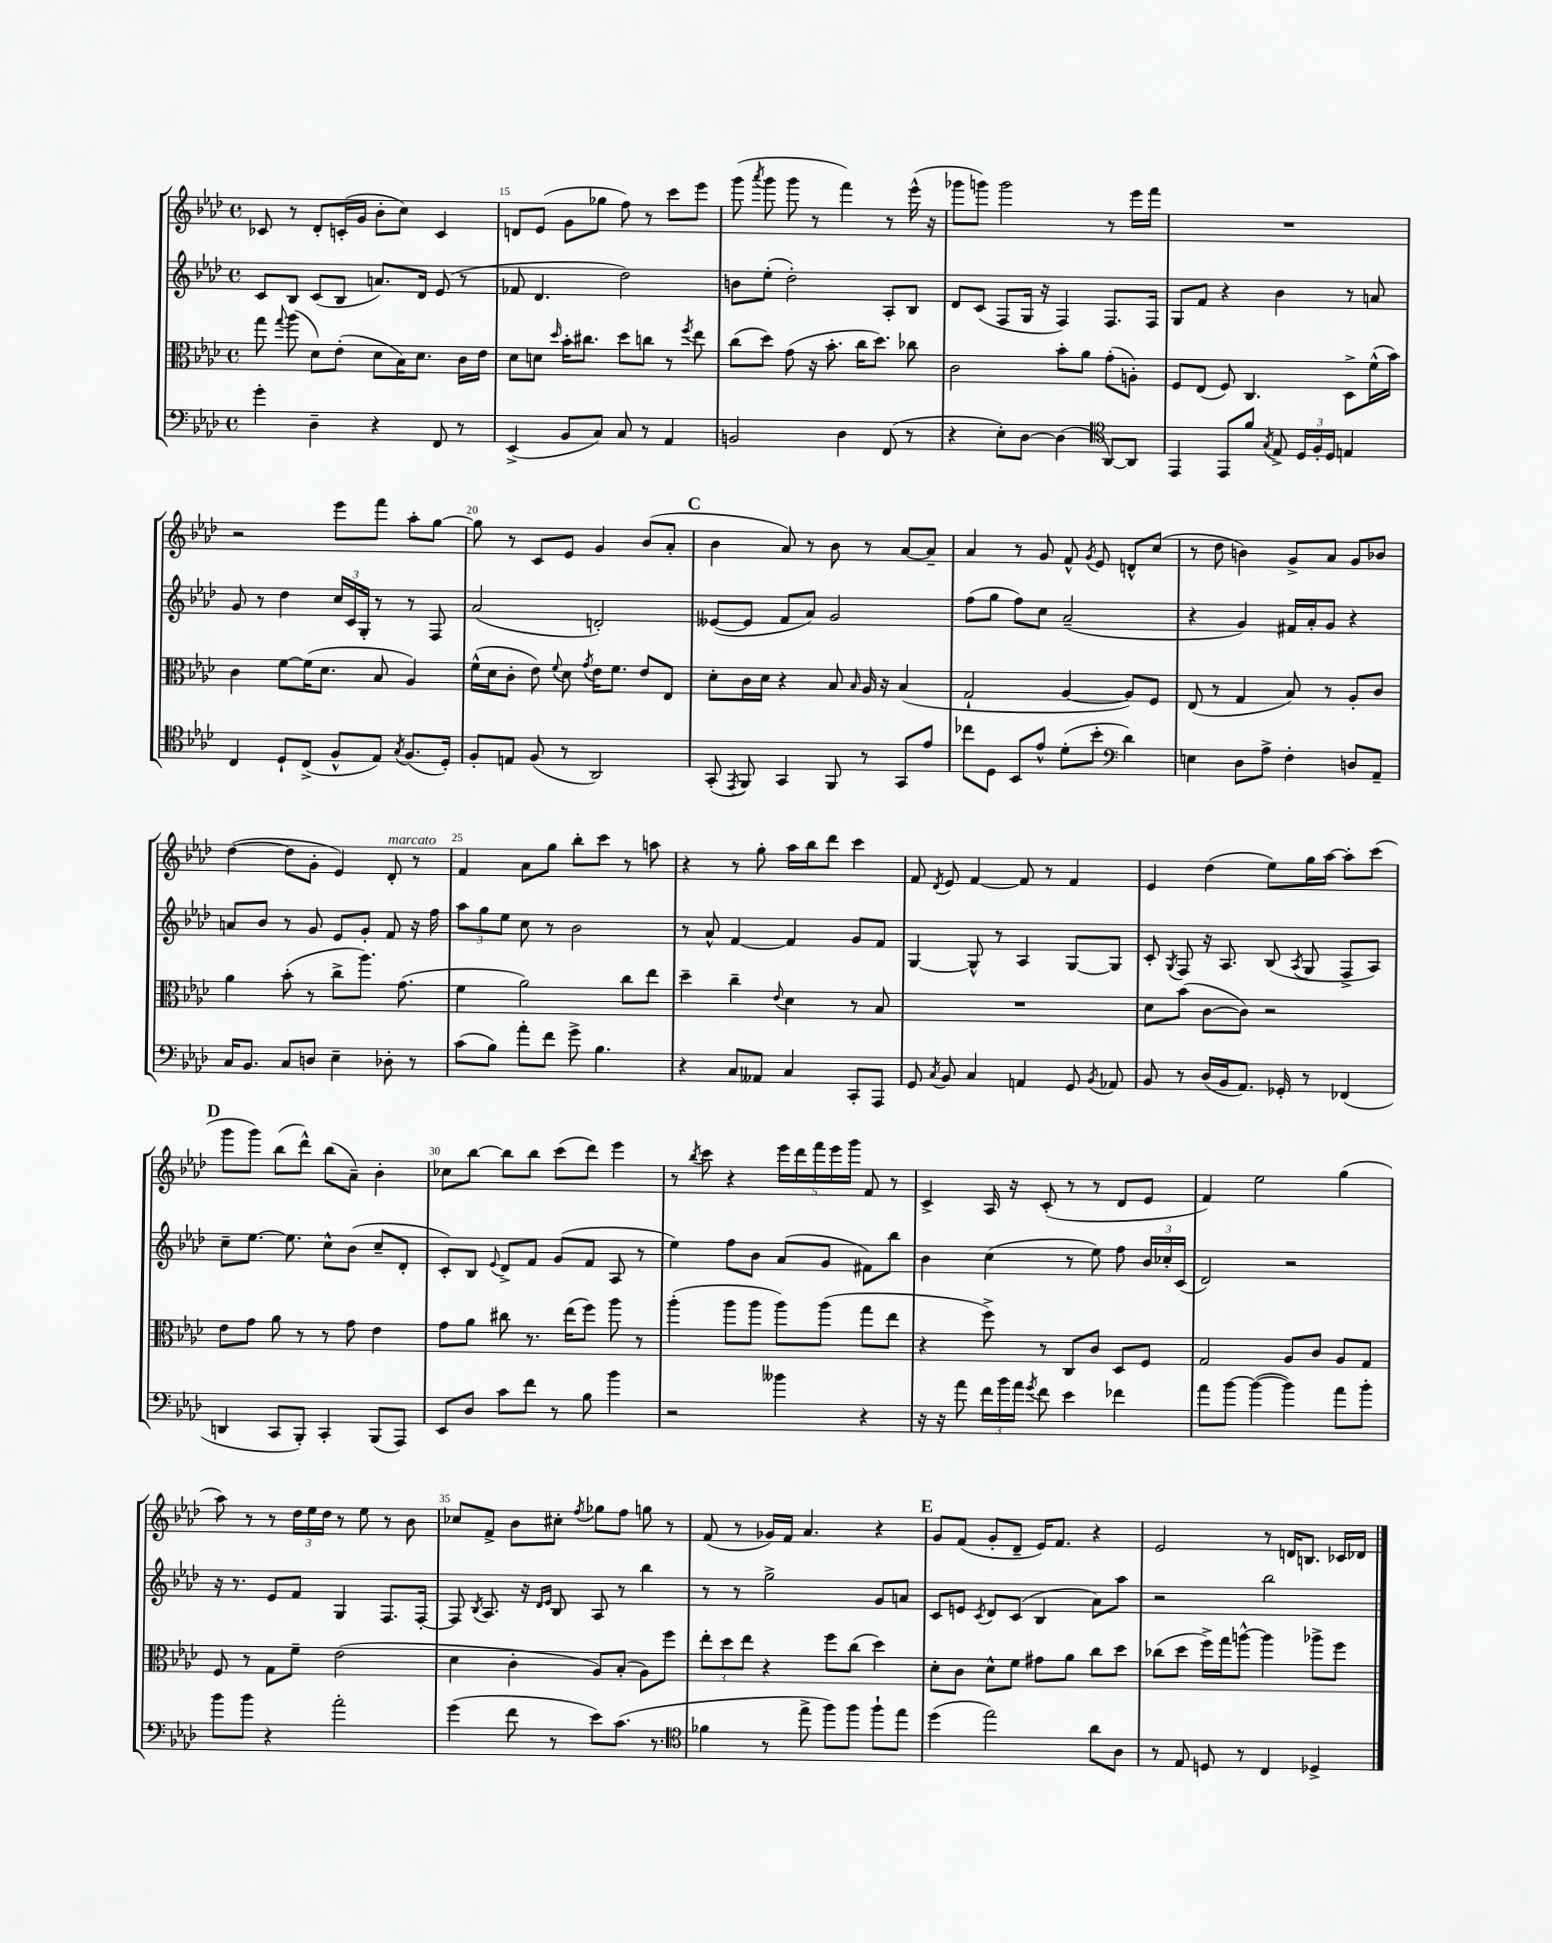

**kern	**kern	**kern	**kern
*staff4	*staff3	*staff2	*staff1
*clefF4	*clefC3	*clefG2	*clefG2
*k[b-e-a-d-]	*k[b-e-a-d-]	*k[b-e-a-d-]	*k[b-e-a-d-]
*M4/4	*M4/4	*M4/4	*M4/4
*met(c)	*met(c)	*met(c)	*met(c)
4g'	8gg	8c	8c-
.	8qqgg	.	.
.	(8aa-	8B-	8r
4D-~	8d-)	(8c	8d-'
.	(8e-'	8B-	(16c'
.	.	.	16g
4r	8d-	8.a)	8b-'
.	16B-)	.	8cc)
.	8.d-	16d-	.
8FF	.	(8e-	4c
8r	16c	8r	.
.	16e-	.	.
=	=	=	=
(4EE-^	8d-	8f-	8d
.	8d	4.d-	(8e-
.	16qqdd-	.	.
8BB-	16b-'	.	8g
.	8.cc#	.	.
8C)	.	.	8gg-
8C	8dd-	2dd-)	8ff)
8r	8cc	.	8r
4AA-	8r	.	8ccc
.	8qff	.	.
.	8ee-	.	8eee-
=	=	=	=
2BB	(8cc	8b	(8ggg
.	.	.	8qaaa-
.	8dd-)	(8ee-'	8ggg
.	(8g	2dd-')	8ggg
.	16r	.	8r
.	8.b-'	.	.
4D-	.	.	4fff)
.	16cc	.	.
.	8.dd-)	.	.
(8FF	.	8A-'	8r
8r	8cc-	8B-	(16eee-^^
.	.	.	16r
=	=	=	=
4r	2c	8d-	8ggg-
.	.	(8c	8ggg)
8E-')	.	8F	2ggg
[8D-	.	16G	.
.	.	16r	.
(4D-]	8b-'	4F)	.
.	8a-	.	.
*clefC4	*	*	*
[8AA-)	(8g'	8.F	8r
8AA-]	8A')	.	16eee-
.	.	16F	16fff
=	=	=	=
4EE-	8F	8G	1r
.	(8E-	8f	.
8EE-	8F)	4r	.
8f	4.C	.	.
8qG	.	.	.
8E-^	.	4b-	.
24D-	.	.	.
24F'	.	.	.
24D-	.	.	.
4E	8D-^	8r	.
.	(16f^^	8a	.
.	16b-)	.	.
=	=	=	=
4C	4c	8g	2r
.	.	8r	.
8D-`	[8f	4dd-	.
(8C^	(16f]	.	.
.	8.d-	.	.
8F^^	.	24cc	8eee-
.	.	24c	.
.	.	24G'	.
8E-)	8B-	8r	8fff
8qG	.	.	.
(8.F	4A-)	8r	8aa-'
.	.	8F	[8gg
16D-')	.	.	.
=	=	=	=
8F'	(16f^^	(2a-	8gg]
.	16d-	.	.
8E	8c'	.	8r
(8F	8e-)	.	8c
.	8qqf	.	.
8r	8d-	.	8e-
.	8qg	.	.
2AA-)	16e-	2d')	4g
.	8.f	.	.
.	8e-	.	(8b-
.	8E-	.	8a-'
=	=	=	=
(8GG'	8d-'	([8e--	4b-
8qEE-	.	.	.
8FF)	16c	8e--]	.
.	16d-	.	.
4GG	4r	8f	8a-)
.	.	8a-)	8r
8FF	8B-	2g	8b-
.	16qqB-	.	.
8r	16A-	.	8r
.	16r	.	.
8GG	(4B-	.	[8a-
8e-	.	.	8a-~]
=	=	=	=
8cc-	2G`	(8ff	4a-
8D-	.	8gg	.
8BB-	.	8ff)	8r
8e-^^	.	8cc	8g
(8d-'	[4A-	(2a-~	8f^^
.	.	.	8qg
8b-'	.	.	8e-
*clefF4	*	*	*
4d-)	8A-])	.	8d^^
.	8F	.	(8cc
=	=	=	=
4E	(8E-	4r	8r
.	8r	.	8dd-
8D-	4G	4g)	4b)
8A-^	.	.	.
4F'	8B-)	16f#	8g^
.	.	16a-'	.
.	8r	8g	8a-
8D	8A-'	4r	8g
8AA-~	8c	.	8b-
=	=	=	=
16C	4a-	8a	([4dd-
8.BB-	.	.	.
.	.	8b-	.
8C	(8b-'	8r	8dd-]
8D	8r	8g	8g'
4E-~	8cc^	8e-	4e-)
.	8.aa-)	8g'	.
8D-'	.	8f	8d-'
.	(8.g	.	.
8r	.	16r	8r
.	.	16ff	.
=	=	=	=
(8c	4f	12aa-	4f
.	.	12gg	.
8B-)	.	.	.
.	.	12ee-	.
8a-'	2a-)	8cc	8a-
8f	.	8r	8gg
8g^	.	2b-	8bb-'
4.B-	.	.	8ccc
.	8cc	.	8r
.	8ee-	.	8aa
=	=	=	=
4r	4dd-~	8r	4r
.	.	8a-^^	.
8C	4cc~	[4f	8r
8AA--	.	.	8gg'
.	8qqe-	.	.
4C	4d-	4f]	16aa-
.	.	.	16bb-
.	.	.	8ddd-
8CC'	8r	8g	4ccc
8AAA-	8B-	8f	.
=	=	=	=
8GG	1r	[4G	8f
8qC	.	.	8qd-
8BB-	.	.	8e-
4C	.	8G^^]	[4f
.	.	8r	.
4AA	.	4A-	8f]
.	.	.	8r
8GG	.	[8G	4f
8qBB-	.	.	.
8AA-	.	8G]	.
=	=	=	=
8BB-	8d-	8c'	4e-
.	.	8qG	.
8r	(8b-	8F	.
(16D-	[8c	16r	(4dd-
16BB-	.	8.A-	.
8.AA-)	8c])	.	.
.	2r	(8B-	8ee-)
16GG-'	.	.	.
.	.	8qA-	.
8r	.	8G	16gg
.	.	.	[16aa-
(4FF-	.	8F^	8aa-']
.	.	8A-)	(8ccc
=	=	=	=
4DD	8e-	8cc~	8ggg
.	8g	[8.ee-	8ggg)
8CC	8a-	.	(8bb-
.	.	8.ee-]	.
8BBB-')	8r	.	8ddd-^^)
4CC'	8r	8cc^^	(8bb-
.	8g	(8b-	8a-~)
(8BBB-	4e-	8cc~	4b-'
8AAA-)	.	8d-'	.
=	=	=	=
8EE-	8g	8c')	8cc-
8D-	8a-	8B-	[8bb-
.	.	8qqe-	.
8c	8cc#	8d-^	8bb-]
8f	8.r	8f	8bb-
8r	.	(8g	(8ccc
.	(16ee-	.	.
8B-	8ff)	8f	8ddd-)
4b-	8aa-	8A-	4eee-
.	8r	8r	.
=	=	=	=
2r	(4aa-'	4ee-)	8r
.	.	.	8qbb-
.	.	.	8ccc
.	8aa-	8ff	4r
.	8aa-	8b-	.
4b--	8aa-)	(8a-	20eee-
.	.	.	20ddd-
.	.	.	20fff
.	(8aa-	8g	.
.	.	.	20eee-
.	.	.	20ggg
4r	8gg	8f#)	8f
.	8ee-	8bb-	8r
=	=	=	=
16r	4r	4b-	4c^
16r	.	.	.
8a-	.	.	.
24f	8ff^)	(4cc	16A-
24b-	.	.	.
.	.	.	16r
24a-	.	.	.
8qg	.	.	.
8f	8r	.	(8c'
4e-	8C	8r	8r
.	8c	8ee-)	8r
4f-	8D-	8ff	8d-
.	8F	24b-	8e-
.	.	24cc-'	.
.	.	(24c	.
=	=	=	=
8a-	2G	2d-)	4f)
[8b-	.	.	.
(4b-_	.	.	2ee-
4b-])	8A-	2r	.
.	8c	.	.
8a-	8A-	.	(4gg
8b-'	8G	.	.
=	=	=	=
8b-	8F	16r	8aa-)
.	.	8.r	.
8b-	8r	.	8r
4r	8G	8e-	8r
.	8f~	8f	24dd-
.	.	.	24ee-
.	.	.	24dd-
2a-'	(2e-	4G	8r
.	.	.	8ee-
.	.	8.F	8r
.	.	.	8b-
.	.	[16F'	.
=	=	=	=
(4g	4d-	8F]	8cc-
.	.	8qB-	.
.	.	8.A-	8f^
8f	4c'	.	8b-
.	.	16r	.
.	.	16qqd-	.
.	.	16qqe-	.
8r	.	8B-	8cc#'
.	.	.	8qff
8e-)	8A-)	8A-	8gg-
(8.c	(8B-'	8r	8ff
.	8A-)	4bb-	8gg
8.r	.	.	.
.	8ff	.	8r
=	=	=	=
*clefC4	*	*	*
4f-	12ee-'	8r	(8f
.	12dd-	.	.
.	.	8r	8r
.	12ee-	.	.
8r	4r	2gg^	16g-)
.	.	.	16f
8ee-^	.	.	4.a-
8ff)	8ff	.	.
8ff	(8cc	.	.
8ff`	4dd-)	8g	4r
8ee-	.	8a	.
=	=	=	=
(4dd-	8d-'	8c	8g
.	8c	8e	(8f
.	.	8qc	.
2ee-)	8d-^^	8d-	8g'
.	8f	(8c	8d-~
.	8g#	4B-	16e-)
.	.	.	8.f
.	8a-	.	.
8a-	8cc	8a-)	4r
8A-	8dd-	8aa-	.
=	=	=	=
8r	(8cc-	2r	2e-
8E-	8dd-	.	.
8D	16ff^)	.	.
.	16gg	.	.
8r	[8aa^^	.	.
4C	4aa]	2bb-	8r
.	.	.	16d
.	.	.	8.B
4D-^	8aa-^	.	.
.	8ff	.	16c-
.	.	.	16d-
==	==	==	==
*-	*-	*-	*-
